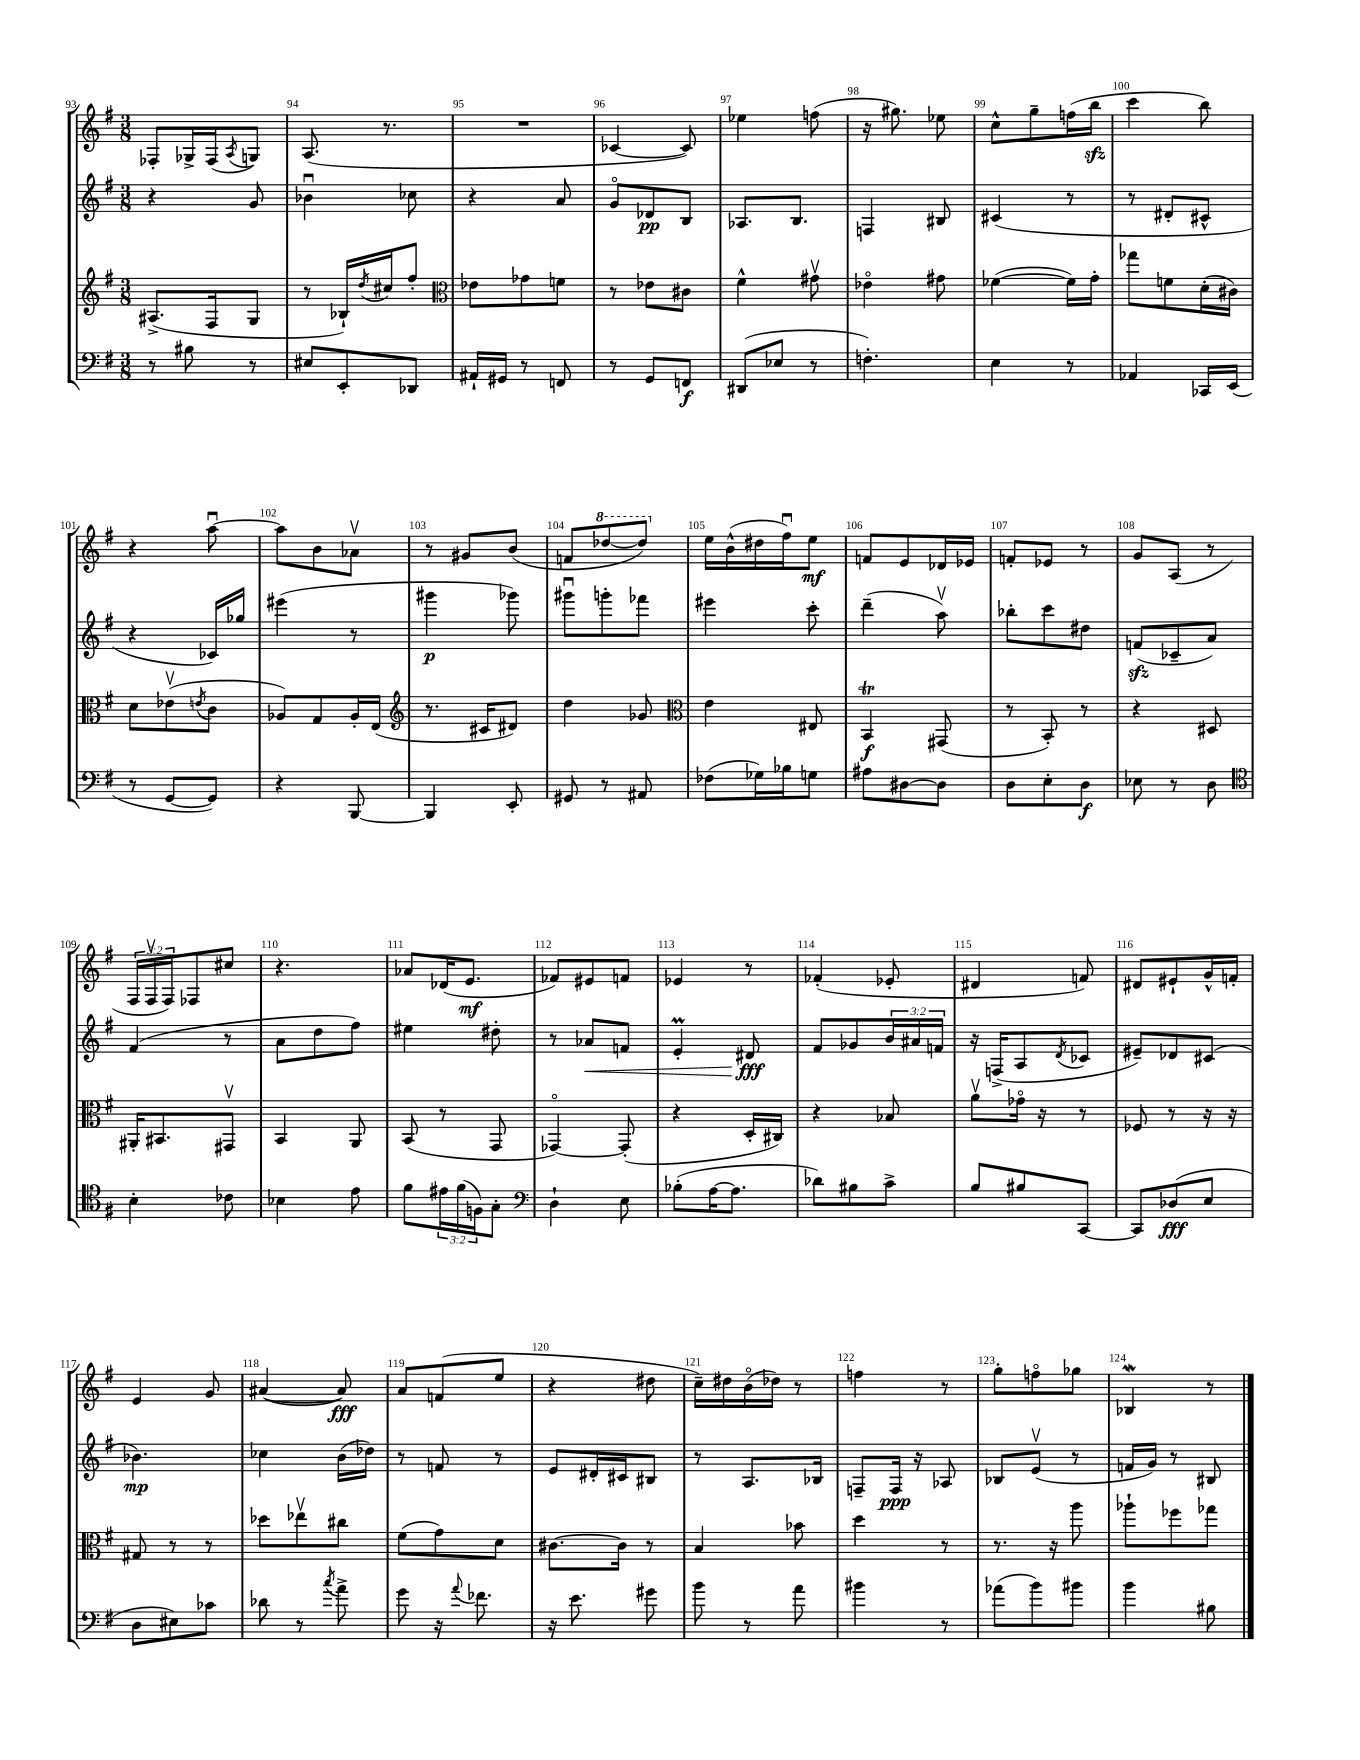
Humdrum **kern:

**kern	**dynam	**kern	**dynam	**kern	**dynam	**kern	**dynam
*part4	*part4	*part3	*part3	*part2	*part2	*part1	*part1
*staff4	*staff4	*staff3	*staff3	*staff2	*staff2	*staff1	*staff1
*clefF4	*	*clefG2	*	*clefG2	*	*clefG2	*
*k[f#]	*	*k[f#]	*	*k[f#]	*	*k[f#]	*
*M3/8	*	*M3/8	*	*M3/8	*	*M3/8	*
=93	=93	=93	=93	=93	=93	=93	=93
8r	.	(8.A#X^/L	.	4r	.	8F-X'/L	.
8B#X\	.	.	.	.	.	16G-X^/L	.
.	.	16F#/k	.	.	.	(16F-/J	.
.	.	.	.	.	.	8qA/	.
8r	.	8G/J	.	8g/	.	8Gn/J)	.
=94	=94	=94	=94	=94	=94	=94	=94
8E#X/L	.	8r	.	4b-Xu\	.	(8.A/	.
8EE'/	.	16B-X`/LL)	.	.	.	.	.
.	.	8qdd/	.	.	.	.	.
.	.	16cc#X/J	.	.	.	8.r	.
8DD-X/J	.	8ff#'/J	.	8cc-X\	.	.	.
=95	=95	=95	=95	=95	=95	=95	=95
*	*	*clefC3	*	*	*	*	*
16AA#X`/LL	.	8e-X\L	.	4r	.	4.r	.
16GG#X/JJ	.	.	.	.	.	.	.
8r	.	8g-X\	.	.	.	.	.
8FFn/	.	8fn\J	.	8a/	.	.	.
=96	=96	=96	=96	=96	=96	=96	=96
8r	.	8r	.	8g/L	.	[4c-X/	.
8GG/L	.	8e-X\L	.	8d-X/	pp	.	.
8FFn/J	f	8c#X\J	.	8B/J	.	8c-/])	.
=97	=97	=97	=97	=97	=97	=97	=97
(8DD#X/L	.	4f#^^\	.	8.A-X/L	.	4ee-X\	.
8E-X/J	.	.	.	.	.	.	.
.	.	.	.	8.B/J	.	.	.
8r	.	8g#Xv\	.	.	.	(8ffn\	.
=98	=98	=98	=98	=98	=98	=98	=98
4.Fn'\)	.	4e-X\	.	4Fn/	.	16r	.
.	.	.	.	.	.	8.gg#X\)	.
.	.	8g#X\	.	8B#X/	.	8ee-X\	.
=99	=99	=99	=99	=99	=99	=99	=99
4E\	.	([4f-X\	.	(4c#X/	.	8cc^^\L	.
.	.	.	.	.	.	8gg~\	.
8r	.	16f-\LL])	.	8r	.	(16ffn\L	.
.	.	16g'\JJ	.	.	.	16bbzz\JJ	.
=100	=100	=100	=100	=100	=100	=100	=100
4AA-X/	.	8gg-X\L	.	8r	.	4ccc\	.
.	.	8fn\	.	8d#X'/L	.	.	.
16CC-X/LL	.	(16d'\L	.	8c#X^^/J	.	8bb\)	.
(16EE/JJ	.	16c#X\JJ)	.	.	.	.	.
!!LO:LB:g=z
=101	=101	=101	=101	=101	=101	=101	=101
8r	.	8d\L	.	4r	.	4r	.
[8GG/L	.	(8e-Xv\	.	.	.	.	.
.	.	8qen/	.	.	.	.	.
8GG/J])	.	8c\J	.	16c-X/LL)	.	[8aau\	.
.	.	.	.	16gg-X/JJ	.	.	.
=102	=102	=102	=102	=102	=102	=102	=102
4r	.	8A-X/L)	.	(4eee#X\	.	8aa\L]	.
.	.	8G/	.	.	.	8b\	.
[8BBB/	.	16A-'/L	.	8r	.	8a-Xv\J	.
.	.	(16E/JJ	.	.	.	.	.
=103	=103	=103	=103	=103	=103	=103	=103
*	*	*clefG2	*	*	*	*	*
4BBB/]	.	8.r	.	4ggg#X\	p	8r	.
.	.	.	.	.	.	8g#X/L	.
.	.	16c#X/KL	.	.	.	.	.
8EE'/	.	8d#X/J)	.	8ggg-X\)	.	(8b/J	.
=104	=104	=104	=104	=104	=104	=104	=104
8GG#X/	.	4dd\	.	8ggg#Xu\L	.	8fn/L	.
*	*	*	*	*	*	*8va	*
8r	.	.	.	8gggn'\	.	[8ddd-X/	.
8AA#X/	.	8g-X/	.	8fff-X\J	.	8ddd-/J])	.
=105	=105	=105	=105	=105	=105	=105	=105
*	*	*clefC3	*	*	*	*	*
*	*	*	*	*	*	*X8va	*
(8F-X\L	.	4e\	.	4eee#X\	.	16ee\LL	.
.	.	.	.	.	.	(16b^^\	.
16G-X\L)	.	.	.	.	.	16dd#X\	.
16B-X\J	.	.	.	.	.	16ff#u\J)	.
8Gn\J	.	8E#X/	.	8ccc'\	.	8ee\J	mf
=106	=106	=106	=106	=106	=106	=106	=106
8A#X\L	.	4BBt/	f	(4ddd~\	.	8fn/L	.
[8D#X\	.	.	.	.	.	8e/	.
8D#\J]	.	(8GG#X/	.	8aav\)	.	16d-X/L	.
.	.	.	.	.	.	16e-X/JJ	.
=107	=107	=107	=107	=107	=107	=107	=107
8D\L	.	8r	.	8bb-X'\L	.	8fn'/L	.
8E'\	.	8BB'/)	.	8ccc\	.	8e-X/J	.
8D\J	f	8r	.	8dd#X\J	.	8r	.
=108	=108	=108	=108	=108	=108	=108	=108
8E-X\	.	4r	.	(8fnzz/L	.	8g/L	.
8r	.	.	.	8c-X~/	.	(8A/J	.
8D\	.	8D#X/	.	8a/J)	.	8r	.
!!LO:LB:g=z
=109	=109	=109	=109	=109	=109	=109	=109
*clefC4	*	*	*	*	*	*	*
4B'\	.	16AA#X'/KL	.	(4f#/	.	24F#/LL	.
.	.	.	.	.	.	24F#v/	.
.	.	8.BB#X/	.	.	.	.	.
.	.	.	.	.	.	24F#/J)	.
.	.	.	.	.	.	8F-X/	.
8c-X\	.	8GG#Xv/J	.	8r	.	8cc#X/J	.
=110	=110	=110	=110	=110	=110	=110	=110
4B-X\	.	4BB/	.	8a\L	.	4.r	.
.	.	.	.	8dd\	.	.	.
8e\	.	8AA/	.	8ff#\J)	.	.	.
=111	=111	=111	=111	=111	=111	=111	=111
8f#\L	.	(8BB/	.	4ee#X\	.	8a-X/L	.
24e#X\L	.	8r	.	.	.	(16d-X/K	.
(24f#\	.	.	.	.	.	.	.
.	.	.	.	.	.	8.e/J	mf
24Fn\J)	.	.	.	.	.	.	.
8G'\J	.	8GG/	.	8dd#X'\	.	.	.
=112	=112	=112	=112	=112	=112	=112	=112
*clefF4	*	*	*	*	*	*	*
4D`\	.	[4GG-X/)	.	8r	.	8f-X/L)	.
!	!	!	!	!	!LO:HP:b	!	!
.	.	.	.	8a-X/L	<	8e#X/	.
8E\	.	(8GG-'/]	.	8fn/J	.	8fn/J	.
=113	=113	=113	=113	=113	=113	=113	=113
(8B-X'\L	.	4r	.	4eM'/	.	4e-X/	.
[16A\K	.	.	.	.	.	.	.
8.A\J]	.	.	.	.	.	.	.
.	.	16D'/LL	.	8d#X/	fff	8r	.
.	.	16C#X/JJ)	.	.	.	.	.
.	.	.	.	.	[	.	.
=114	=114	=114	=114	=114	=114	=114	=114
8d-X\L)	.	4r	.	8f#/L	.	(4f-X'/	.
8B#X\	.	.	.	8g-X/	.	.	.
8c^\J	.	8B-X/	.	24b/L	.	8e-X'/	.
.	.	.	.	24a#X/	.	.	.
.	.	.	.	24fn/JJ	.	.	.
=115	=115	=115	=115	=115	=115	=115	=115
8B/L	.	8av\L	.	16r	.	4d#X/	.
.	.	.	.	(16Fn^/KL	.	.	.
8B#X/	.	16g-X\Jk	.	8A/	.	.	.
.	.	16r	.	.	.	.	.
.	.	.	.	8qd/	.	.	.
[8CC/J	.	8r	.	8c-X/J	.	8fn/)	.
=116	=116	=116	=116	=116	=116	=116	=116
8CC/L]	.	8F-X/	.	8e#X~/L)	.	8d#X/L	.
(8D-X/	fff	8r	.	8d-X/	.	8e#X`/	.
8E/J	.	16r	.	(8c#X/J	.	16g^^/L	.
.	.	16r	.	.	.	16fn'/JJ	.
!!LO:LB:g=z
=117	=117	=117	=117	=117	=117	=117	=117
8D\L	.	8G#X/	.	4.b-X\)	mp	4e/	.
8E#X\)	.	8r	.	.	.	.	.
8c-X\J	.	8r	.	.	.	8g/	.
=118	=118	=118	=118	=118	=118	=118	=118
8d-X\	.	8dd-X\L	.	4cc-X\	.	([4a#X/	.
8r	.	8ee-Xv\	.	.	.	.	.
8qcc/	.	.	.	.	.	.	.
8a^\	.	8cc#X\J	.	(16b\LL	.	8a#/])	fff
.	.	.	.	16dd-X\JJ)	.	.	.
=119	=119	=119	=119	=119	=119	=119	=119
8g\	.	(8f#\L	.	8r	.	8a/L	.
16r	.	8g\)	.	8fn/	.	(8fn/	.
8qqa/	.	.	.	.	.	.	.
8.f-X\	.	.	.	.	.	.	.
.	.	8d\J	.	8r	.	8ee/J	.
=120	=120	=120	=120	=120	=120	=120	=120
16r	.	[8.c#X\L	.	8e/L	.	4r	.
8.e\	.	.	.	.	.	.	.
.	.	.	.	16d#X'/L	.	.	.
.	.	16c#\Jk]	.	16c#X/J	.	.	.
8g#X\	.	8r	.	8B#X/J	.	8dd#X\	.
=121	=121	=121	=121	=121	=121	=121	=121
8b\	.	4B/	.	8r	.	16cc~\LL)	.
.	.	.	.	.	.	16dd#X\	.
8r	.	.	.	8.A/L	.	(16b\	.
.	.	.	.	.	.	16dd-X\JJ)	.
8a\	.	8b-X\	.	.	.	8r	.
.	.	.	.	16B-X/Jk	.	.	.
=122	=122	=122	=122	=122	=122	=122	=122
4b#X\	.	4dd\	.	8Fn~/L	.	4ffn\	.
.	.	.	.	16F/Jk	ppp	.	.
.	.	.	.	16r	.	.	.
8r	.	8r	.	8A-X/	.	8r	.
=123	=123	=123	=123	=123	=123	=123	=123
(8a-X\L	.	8.r	.	8B-X/L	.	8gg'\L	.
8b\)	.	.	.	(8ev/J	.	8ffn\	.
.	.	16r	.	.	.	.	.
8b#X\J	.	8aa\	.	8r	.	8gg-X\J	.
=124	=124	=124	=124	=124	=124	=124	=124
4b\	.	8aa-X`\L	.	16fn/LL	.	4B-Xw/	.
.	.	.	.	16g/JJ)	.	.	.
.	.	8ff-X\	.	8r	.	.	.
8B#X\	.	8gg-X\J	.	8B#X/	.	8r	.
==	==	==	==	==	==	==	==
*-	*-	*-	*-	*-	*-	*-	*-
